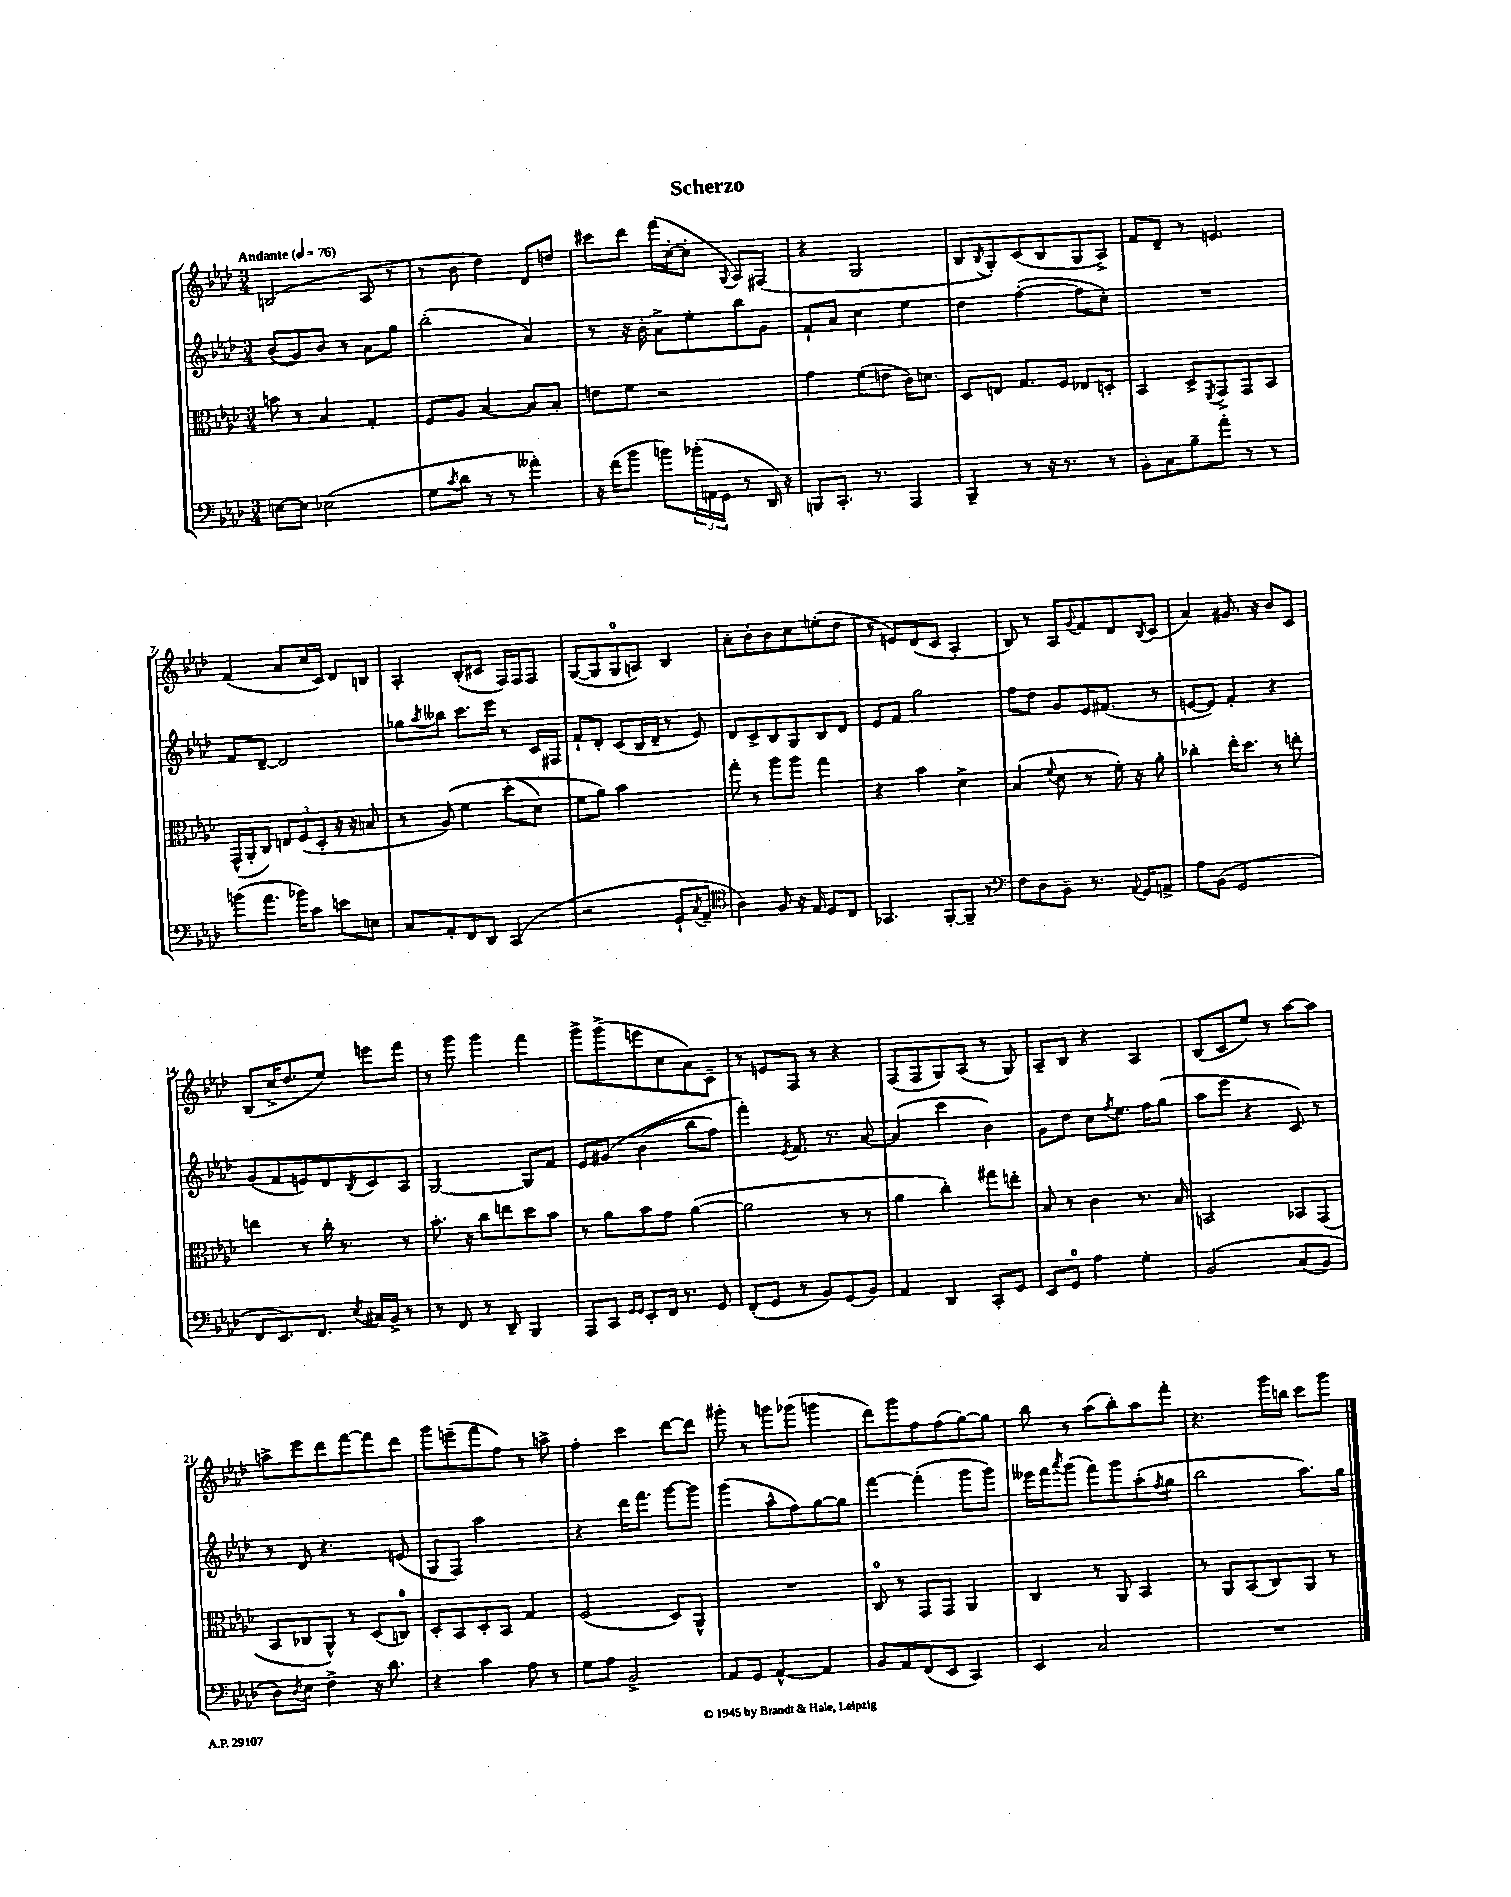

**kern	**kern	**kern	**kern
*part4	*part3	*part2	*part1
*staff4	*staff3	*staff2	*staff1
*clefF4	*clefC3	*clefG2	*clefG2
*k[b-e-a-d-]	*k[b-e-a-d-]	*k[b-e-a-d-]	*k[b-e-a-d-]
*M3/4	*M3/4	*M3/4	*M3/4
*MM76	*MM76	*MM76	*MM76
=1	=1	=1	=1
!	!	!	!LO:TX:a:B:t=Andante
[8En\L	8bn\	(8b-/L	(2Bn/
8E\J]	8r	8g/)	.
(2E-X\	4B-/	8b-/J	.
.	.	8r	.
.	4G'/	8a-\L	8A-/
.	.	8gg\J	8r
=2	=2	=2	=2
8G\L	8F/L	(2bb-'\	8r
8qc/	.	.	.
8d-\J	8A-/J	.	8b-\
8r	[4B-/	.	4dd-\)
8r	.	.	.
4a--X'\)	8B-/L]	4a-/)	8d-/L
.	8B-'/J	.	8ddn/J
=3	=3	=3	=3
16r	8en\L	8r	8ccc#X\L
(16f\KL	.	.	.
8b-\J	8f\J	16r	8ddd-\J
.	.	16b-'\	.
8bn\L)	2r	8a-^\L	(16fff\LL
.	.	.	[16cc'\J
(24b-X'\L	.	8ee-'\	8cc'\J]
24AAn\	.	.	.
24GG\JJ	.	.	.
.	.	.	8qqG/
8r	.	8bb-\	8A-/L)
16DD-/)	.	8g\J	(8F#X/J
16r	.	.	.
=4	=4	=4	=4
8BBBn/L	4g\	8f`/L	4r
8.CC'/J	.	8a-/J	.
.	(8f\L	4cc\	2G/
8.r	.	.	.
.	8en\J	.	.
4AAA-/	16c\KL)	4ee-\	.
.	8.dn\J	.	.
=5	=5	=5	=5
4BBB-~/	8D-/L	4dd-\	8B-/L
.	.	.	8qB-/
.	8En/J	.	8G'/)
8r	8.G/L	([4ff'\	(8c/
16r	.	.	8B-/
8.r	16F/Jk	.	.
.	8E-X/L	8ff\L]	8G/
8r	8Dn'/J	8cc'\J)	8A-^/J)
=6	=6	=6	=6
8BB-'\L	4BB-/	2.r	8f/L
8C\	.	.	8d-~/J
8B-~\	8D-^/L	.	8r
.	8qFF/	.	.
8a-'\J	8GG^/	.	4.en/
8r	8GG/	.	.
8r	8BB-/J	.	.
!!LO:LB:g=z
=7	=7	=7	=7
(8bn\L	(16GG^^/LL	8f/L	(4f/
.	16AA-'/J	.	.
8.a-\J	8C/J)	[8d-~/J	.
.	12En/L	2d-/]	8a-/L
16b-X\KL)	.	.	.
.	(12F/	.	.
8c\J	.	.	16cc/L
.	12D-'/J	.	.
.	.	.	16c/JJ)
8en\L	16r	.	8d-/L
.	16r	.	.
8En\J	8Bn/	.	8Bn/J
=8	=8	=8	=8
8C/L	8r	8gg-X\L	4A-'/
.	.	8qaa-/	.
8AA-'/	(8A-/)	8bb--X\J	.
8FF/	4f\	8.ccc\L	(8B-'/L
8DD-/J	.	.	8c#X/J
.	.	16eee-\Jk	.
(4CC/	(8dd-'\L	8r	16F/LL)
.	.	.	16F/J
.	8d-\J)	16c/LL	8F/J
.	.	16F#X/JJ	.
=9	=9	=9	=9
2r	8f\L	8f`/L	([8G/L
.	8a-\J)	8d-'/J	8G/]
.	2b-\	(8c/L	8G/
.	.	16B-/L	8An/J)
.	.	16d-~/JJ	.
8GG`/L	.	8r	4B-/
8qC/	.	.	.
8AA-~/J	.	8e-/)	.
=10	=10	=10	=10
*clefC4	*	*	*
4A-\)	8gg'\	8d-/L	8a-'\L
.	8r	8c^/	8b-'\
8F/	8aa-\L	8B-/	8b-\
16r	8aa-\J	8G/	8cc\
16E-/	.	.	.
8D-/L	4gg\	8B-/	(8een'\
8C/J	.	8d-/J	8dd-\J
=11	=11	=11	=11
4.GG-X/	4r	8e-/L	8r
.	.	8f/J	8en/L)
.	4b-\	2gg\	(8d-/
[8FF'/L	.	.	8c/J
8FF~/J]	4d-^\	.	4A-'/
8r	.	.	.
=12	=12	=12	=12
*clefF4	*	*	*
8F\L	(4B-/	8ff\L	8B-/)
8D-\	.	8dd-\J	8r
.	8qqf/	.	.
8BB-~\J	8d-\	8g/L	8A-/L
.	.	.	8qqg/
8.r	8r	16e-/K	8f/
.	.	(8.f#X/J	.
.	16f'\)	.	8d-/
8qqAA-/	.	.	.
16GG/KL	16r	.	.
.	.	.	8qB-/
8AAn^/J	8a-'\	8r	(8c/J
=13	=13	=13	=13
8A-\L	4cc-X'\	[8en/L	4a-/)
(8BB-\J	.	8e/J])	.
2GG/	16ee-'\KL	4f'/	8.g#X/
.	8.dd-\J	.	.
.	.	.	16r
.	8r	4r	8b-/L
.	8een'\	.	8c/J
!!LO:LB:g=z
=14	=14	=14	=14
8FF/L	4een\	(8g/L	(8B-/L
8.EE-/)	.	8f/	16cc^/K
.	.	.	8.dd-/
.	8r	8en/)	.
8.FF/J	.	.	.
.	16cc'\	8d-/	8ee-/J)
.	8.r	.	.
8qE-/	.	8qB-/	.
16C#X/LL	.	8c/	8eeen\L
16BB-^/JJ	.	.	.
8r	8r	8A-/J	8fff\J
=15	=15	=15	=15
8r	8.b-'\	[2G/	8r
8FF/	.	.	8ggg\
.	16r	.	.
8r	8cc\L	.	4ggg\
8DD-~/	8een\	.	.
4BBB-/	8dd-\	8G/L]	4fff\
.	8b-\J	8f/J	.
=16	=16	=16	=16
8AAA-/L	8r	8e-/L	8ggg^\L
8CC/J	8a-\L	(8g#X/J	(8ggg^\
16qqGG/LL	.	.	.
16qqGG/JJ	.	.	.
8EE-'/L	8b-\	(4b-\	8eeen\
16FF/Jk	8g\J	.	8cc\
8.r	.	.	.
.	([4a-\	8bb-\L	8a-\)
8GG/	.	8ff\J)	8c~\J
=17	=17	=17	=17
(8FF'/L	2a-\]	4fff'\)	8r
8GG/J	.	.	8en/L
.	.	8qe-/	.
8r	.	8.f/	8F/J
8BB-/L)	.	.	8r
.	.	8.r	.
(8GG/	8r	.	4r
8BB-/J)	8r	[8a-/	.
=18	=18	=18	=18
4AA-/	4a-\	(4a-/]	(8F/L
.	.	.	8F/
4DD-/	4cc'\)	4ccc\	8G/)
.	.	.	(8A-/J
8CC'/L	8gg#X\L	4b-\)	8r
8GG/J	8een'\J	.	8G/)
=19	=19	=19	=19
8EE-/L	8B-/	8g\L	8A-~/L
8GG/J	8r	8dd-\J	8B-/J
4A-\	4c\	8cc\L	4r
.	.	8qff/	.
.	.	8.ee-\J	.
4G'\	8.r	.	4A-/
.	.	16ff\KL	.
.	.	(8gg\J	.
.	16B-/	.	.
=20	=20	=20	=20
(2BB-/	2BBn/	8aa-\L	(8B-/L
.	.	8eee-\J	8c/
.	.	4r	8ee-/J)
.	.	.	8r
(8C/L	8BB-X/L	8c/)	[8aa-\L
8BB-/J)	(8GG/J	8r	8aa-\J]
!!LO:LB:g=z
=21	=21	=21	=21
8D-\L)	8BB-/L	8r	8aan^\L
8qD-/	.	.	.
8E-\J	8C-X/	8d-/	8eee-\
4F^\	8AA-^^/J)	4.r	8ddd-\
.	8r	.	[8fff\
16r	(8D-/L	.	8fff\]
8.d-\	.	.	.
.	8Cn/J)	(8en/	8ddd-\J
=22	=22	=22	=22
4r	8D-'/L	8G/L	8ggg\L
.	8BB-/	8F/J)	(8eeen~\
4c\	8D-'/	2aa-\	8fff\
.	8BB-/J	.	8ff\J)
8A-\	4G/	.	8r
8r	.	.	8aan^\
=23	=23	=23	=23
8G\L	(2F/	4r	4ff'\
8A-\J	.	.	.
2BB-^/	.	16ddd-\KL	4ccc\
.	.	8.fff\J	.
.	8D-/L)	[8ggg\L	[8ddd-\L
.	8AA-^^/J	8ggg\J]	8ddd-\J]
=24	=24	=24	=24
8AA-/L	2.r	(4ggg\	8ggg#X'\
8GG/J	.	.	8r
[4AA-^^/	.	8aa-^^\L	8gggn\L
.	.	8ff\)	(8ggg-X\J
4AA-/]	.	[8gg\	4gggn\
.	.	8gg\J]	.
=25	=25	=25	=25
8BB-/L	8C/	[4fff\	8ddd-\L)
8AA-/	8r	.	8ggg\
(8FF/	8GG/L	(4fff'\]	8ff\
8EE-/J	8GG/J	.	(8ff\
4CC/)	4AA-/	8ggg\L	[8gg\)
.	.	8ggg\J)	8gg\J]
=26	=26	=26	=26
4EE-/	4C/	16eee--X\LL	8bb-\
.	.	16fff\J	.
.	.	8qaaa-/	.
.	.	(8ggg\J	8r
2C/	8r	8fff\L)	(8aa-\L
.	8AA-/	8ggg\	8bb-'\)
.	4BB-/	(8aa-'\	8aa-\
.	.	8qff/	.
.	.	8gg\J	8fff'\J
=27	=27	=27	=27
2.r	8r	2bb-\	4.r
.	8AA-/L	.	.
.	(8BB-/	.	.
.	8C/)	.	16ggg\LL
.	.	.	16bbn\JJ
.	8AA-/J	8.aa-\L)	8ccc\L
.	8r	.	8ggg\J
.	.	16gg\Jk	.
==	==	==	==
*-	*-	*-	*-
